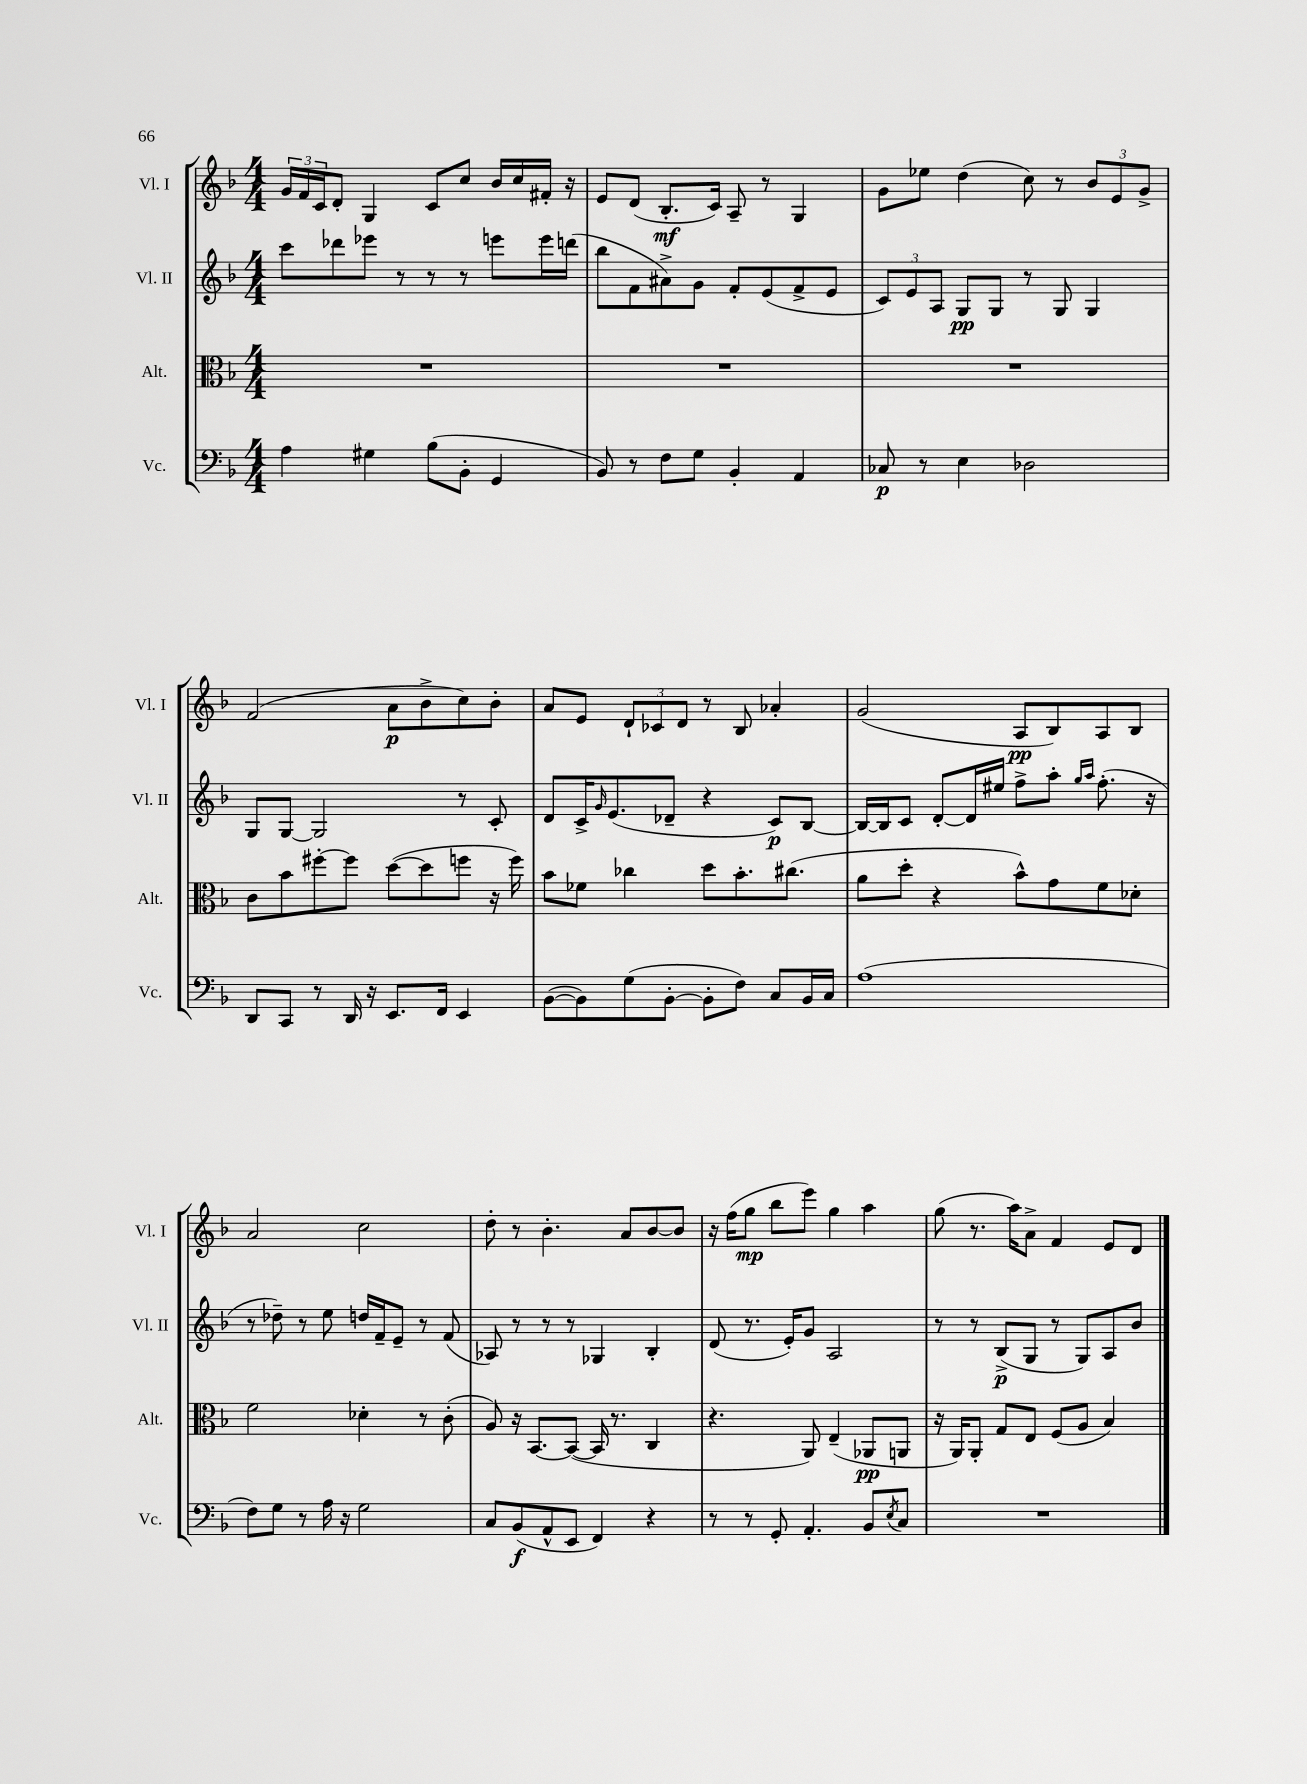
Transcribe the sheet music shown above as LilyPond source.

<<
\new StaffGroup <<
\new Staff = "s0" \with { instrumentName = "Vl. I" shortInstrumentName = "Vl. I" } {
    \clef treble \key f \major \numericTimeSignature \time 4/4
    \tuplet 3/2 { g'16 f'16 c'16 } d'8-. g4 c'8 c''8 bes'16 c''16 fis'16-. r16 |
    e'8 d'8( bes8.-.\mf c'16) a8-- r8 g4 |
    g'8 ees''8 d''4( c''8) r8 \tuplet 3/2 { bes'8 e'8 g'8-> } |
    f'2( a'8\p bes'8-> c''8) bes'8-. |
    a'8 e'8 \tuplet 3/2 { d'8-! ces'8 d'8 } r8 bes8 aes'4-. |
    g'2( a8\pp bes8) a8 bes8 |
    a'2 c''2 |
    d''8-. r8 bes'4.-. a'8 bes'8~ bes'8 |
    r16 f''16( g''8\mp bes''8 e'''8) g''4 a''4 |
    g''8( r8. a''16) a'8-> f'4 e'8 d'8 \bar "|." |
}
\new Staff = "s1" \with { instrumentName = "Vl. II" shortInstrumentName = "Vl. II" } {
    \clef treble \key f \major \numericTimeSignature \time 4/4
    c'''8 des'''8 ees'''8 r8 r8 r8 e'''8 e'''16 d'''16( |
    bes''8 f'8 ais'8->) g'8 f'8-. e'8( f'8-> e'8 |
    \tuplet 3/2 { c'8) e'8 a8 } g8\pp g8 r8 g8 g4 |
    g8 g8~ g2 r8 c'8-. |
    d'8 c'16-> \grace { g'16 } e'8.( des'8-- r4 c'8\p) bes8~ |
    bes16~ bes16 c'8 d'8~-. d'16 eis''16 f''8-> a''8-. \grace { g''16 a''16 } f''8.-.( r16 |
    r8 des''8--) r8 e''8 d''16 f'16-- e'8-- r8 f'8( |
    aes8) r8 r8 r8 ges4 bes4-. |
    d'8( r8. e'16-.) g'8 a2 |
    r8 r8 bes8->\p( g8 r8 g8) a8 bes'8 \bar "|." |
}
\new Staff = "s2" \with { instrumentName = "Alt." shortInstrumentName = "Alt." } {
    \clef alto \key f \major \numericTimeSignature \time 4/4
    R1 |
    R1 |
    R1 |
    c'8 bes'8 fis''8~-. fis''8 d''8~( d''8 f''8 r16 f''16) |
    bes'8 fes'8 ces''4 d''8 bes'8.-. cis''8.( |
    a'8 d''8-. r4 bes'8-^) g'8 f'8 des'8-. |
    f'2 des'4-. r8 c'8-.( |
    a8) r16 bes,8.~ bes,8~( bes,16 r8. c4 |
    r4. a,8) e4--( aes,8\pp a,8 |
    r16 a,16) a,8-. g8 e8 f8( a8 bes4) \bar "|." |
}
\new Staff = "s3" \with { instrumentName = "Vc." shortInstrumentName = "Vc." } {
    \clef bass \key f \major \numericTimeSignature \time 4/4
    a4 gis4 bes8( bes,8-. g,4 |
    bes,8) r8 f8 g8 bes,4-. a,4 |
    ces8\p r8 e4 des2 |
    d,8 c,8 r8 d,16 r16 e,8. f,16 e,4 |
    bes,8~( bes,8) g8( bes,8~-. bes,8-. f8) c8 bes,16 c16 |
    a1( |
    f8) g8 r8 a16 r16 g2 |
    c8 bes,8\f( a,8-^ e,8 f,4) r4 |
    r8 r8 g,8-. a,4.-. bes,8 \acciaccatura { e8 } c8 |
    R1 \bar "|." |
}
>>
>>
\layout { \context { \Score \remove "Bar_number_engraver" } }
